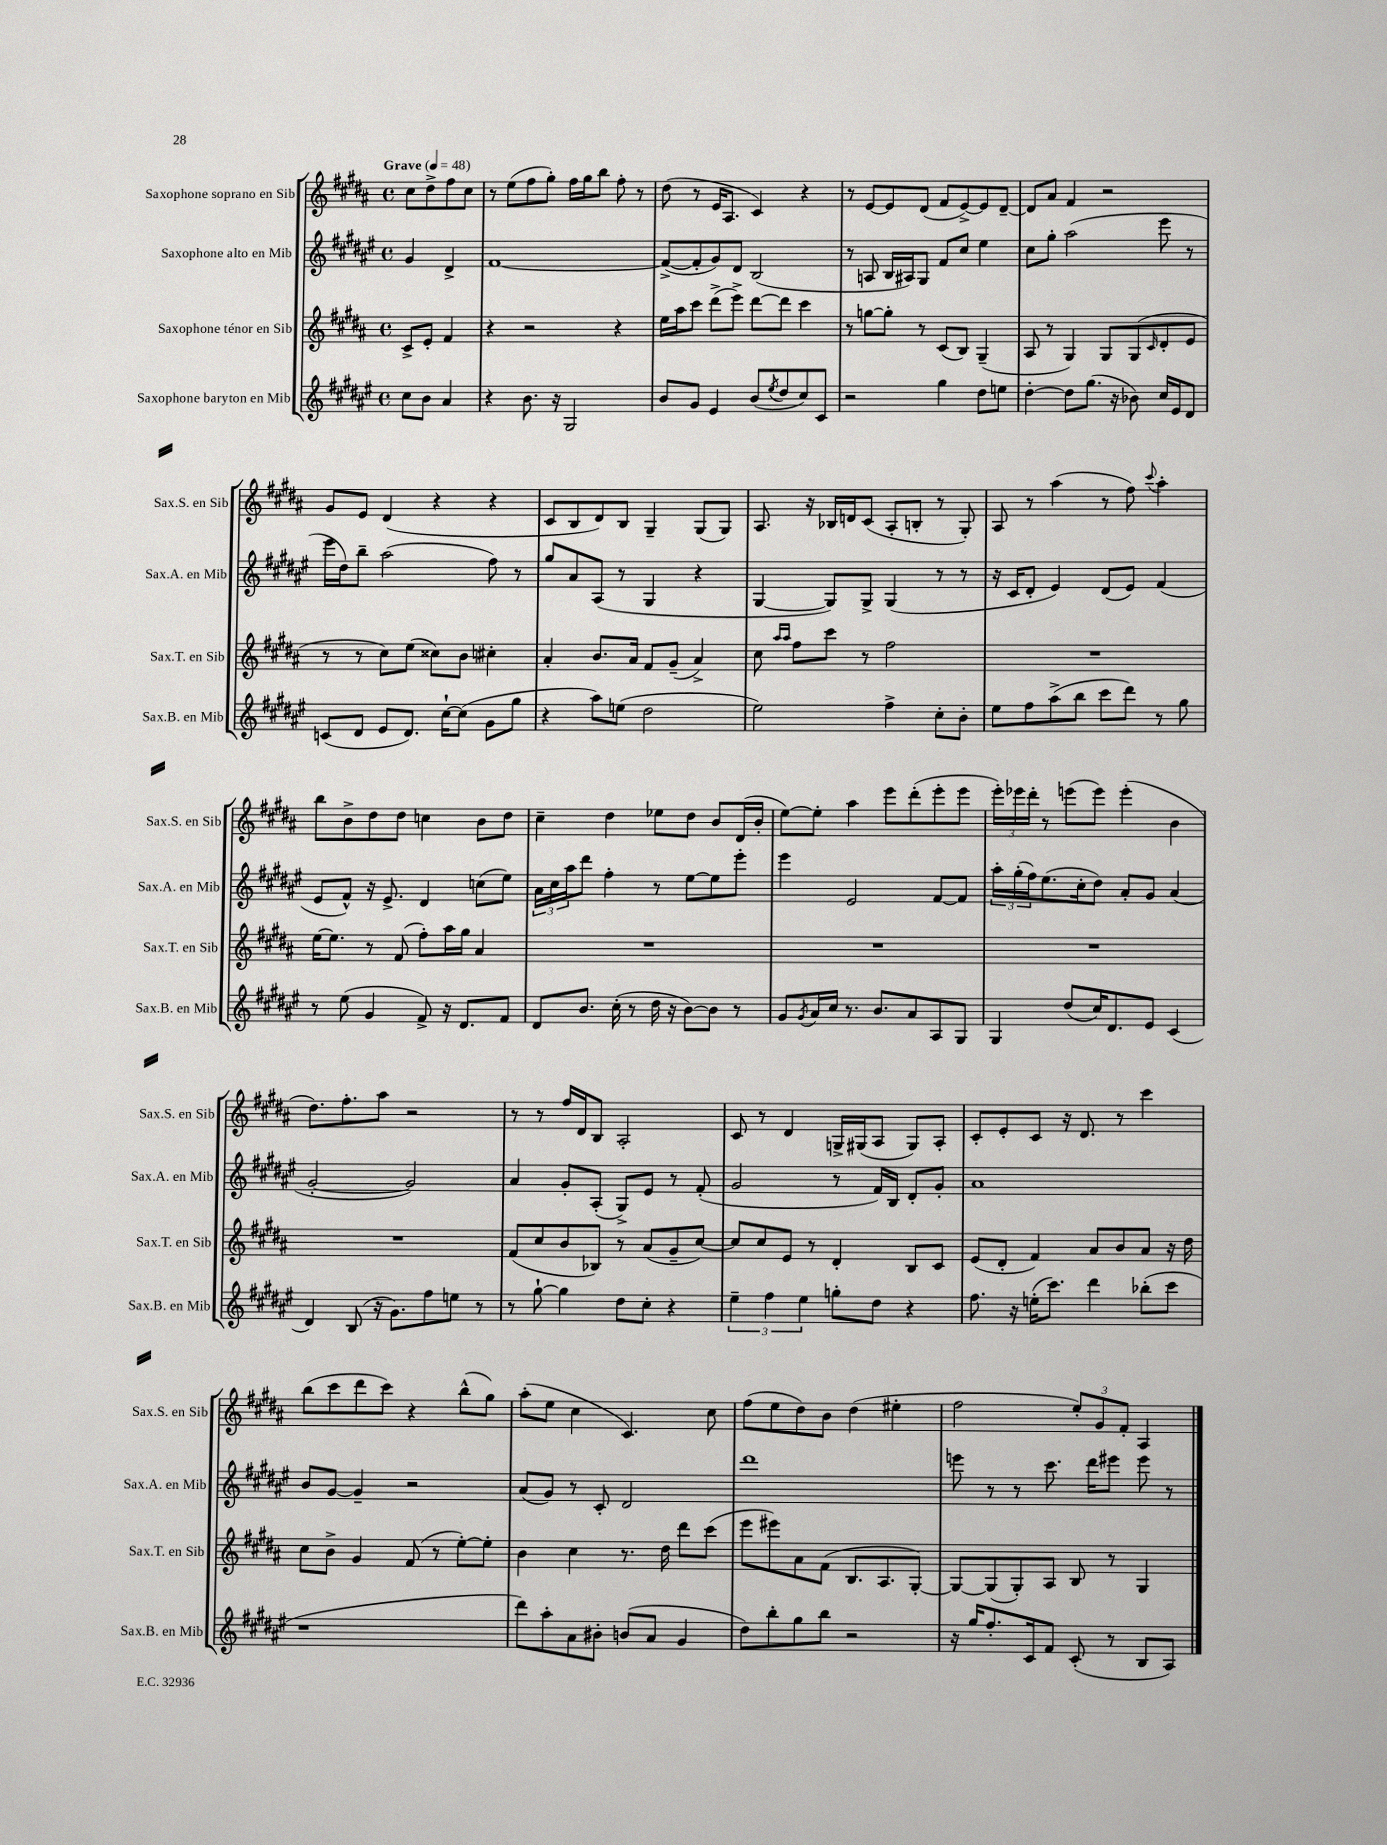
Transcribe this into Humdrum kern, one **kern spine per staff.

**kern	**kern	**kern	**kern
*staff4	*staff3	*staff2	*staff1
*clefG2	*clefG2	*clefG2	*clefG2
*k[f#c#g#d#a#e#]	*k[f#c#g#d#a#]	*k[f#c#g#d#a#e#]	*k[f#c#g#d#a#]
*M4/4	*M4/4	*M4/4	*M4/4
*met(c)	*met(c)	*met(c)	*met(c)
*MM48	*MM48	*MM48	*MM48
8cc#\L	8c#^/L	4g#/	8cc#\L
8b\J	8e'/J	.	8dd#^\
4a#/	4f#/	4d#^/	8ff#\
.	.	.	8cc#\J
=	=	=	=
4r	4r	[1f#	8r
.	.	.	(8ee\L
8.b\	2r	.	8ff#\
.	.	.	8gg#'\J)
16r	.	.	.
2G#/	.	.	16ff#\LL
.	.	.	16gg#\J
.	.	.	8bb\J
.	4r	.	8ff#'\
.	.	.	8r
=	=	=	=
8b/L	16ee\LL	(8f#^/_L	(8dd#\
.	16aa#\J	.	.
8g#/J	8ccc#\J	8f#'/]	8r
4e#/	(8ddd#^\L	8g#/)	16e/LK
.	.	.	8.A#/J
.	8eee^\J)	8d#/J	.
(8b/L	[8ddd#\L	(2B/	4c#/)
8qee#/	.	.	.
8dd#/	8ddd#\]J	.	.
8cc#/)	4ccc#\	.	4r
8c#/J	.	.	.
=	=	=	=
2r	8r	8r	8r
.	[8gg\L	8A/	[8e/L
.	8gg'\]J	16B/LL	8e/]
.	.	16A#/J)	.
.	8r	8G#/J	(8d#/J
4gg#\	(8c#/L	8f#/L	8f#/L
.	8B/J)	8cc#/J	[8e^/)
8dd#\L	(4G#~/	4ee#\	8e/]
8ee\J	.	.	[8d#~/J
=	=	=	=
[4dd#'\	8A#/	8cc#\L	8d#/]L
.	8r	8gg#'\J	8a#/J
8dd#\]L	4G#/)	(2aa#\	4f#/
(8.gg#\J	.	.	.
.	8G#/L	.	2r
16r	.	.	.
8b-\)	(8G#/	.	.
.	16qqc#/	.	.
16cc#/LL	8d#'/	8eee#\	.
16e#/J	.	.	.
8d#/J	8e/J	8r	.
=	=	=	=
(8c/L	8r	16eee#\LL	8g#/L
.	.	16dd#\J)	.
8d#/J	8r	8bb~\J	8e/J
8e#/L	8cc#\L)	(2aa#\	(4d#/
8.d#/J)	(8ee\J	.	.
.	8cc##\L)	.	4r
[16cc#`\LK	.	.	.
(8cc#\]J	8b\J	.	.
8g#\L	4cc#'\	8ff#\)	4r
8gg#\J	.	8r	.
=	=	=	=
4r	4a#'/	8gg#/L	8c#/L
.	.	8a#/	8B/
8aa#\L)	8.b/L	(8A#/J	8d#/)
(8ee\J	.	8r	8B/J
.	16a#/Jk	.	.
2dd#\	8f#/L	4G#/	4G#~/
.	(8g#~/J	.	.
.	4a#^/)	4r	(8G#/L
.	.	.	8G#/J)
=	=	=	=
2ee#\)	8cc#\	[4G#/	8.A#/
.	16qqaa#/LL	.	.
.	16qqaa#/JJ	.	.
.	8ff#\L	.	.
.	.	.	16r
.	8ccc#\J	8G#/]L)	16B-/LL
.	.	.	16d/J
.	8r	8G#^/J	(8c#/J
4ff#^\	2ff#\	(4G#/	8A#'/L
.	.	.	8B'/J
8cc#'\L	.	8r	8r
8b'\J	.	8r	8G#'/)
=	=	=	=
8ee#\L	1r	16r	8A#/
.	.	16c#/LK	.
8ff#\	.	8d#'/J	8r
(8aa#^\	.	4e#/)	(4aa#\
8bb\J	.	.	.
8ccc#\L	.	(8d#/L	8r
8ddd#\J)	.	8e#/J)	8ff#\)
.	.	.	8qqccc#/
8r	.	(4f#/	4aa#'\
8gg#\	.	.	.
=	=	=	=
8r	[16ee\LK	8e#/L	8bb\L
.	8.ee\]J	.	.
(8ee#\	.	8f#^^/J)	8b^\
4g#/	8r	16r	8dd#\
.	.	8.e#^/	.
.	(8f#/	.	8dd#\J
8f#^/)	8ff#'\L)	4d#/	4cc\
16r	16aa#\L	.	.
8.d#/L	16gg#\JJ	.	.
.	4a#/	(8cc\L	8b\L
8f#/J	.	8ee#\J)	8dd#\J
=	=	=	=
8d#/L	1r	24a#\LL	4cc#~\
.	.	24cc#\	.
.	.	24aa#\J	.
8.b/J	.	8ddd#\J	.
.	.	4ff#'\	4dd#\
(16cc#'\	.	.	.
8r	.	.	.
16dd#\	.	8r	8ee-\L
16r	.	.	.
[8b\L)	.	[8ee#\L	8dd#\J
8b\]J	.	8ee#\]	8b/L
8r	.	8eee#'\J	(16d#/L
.	.	.	16b'/JJ
=	=	=	=
8g#/L	1r	4eee#\	[8ee\L)
8qg#/	.	.	.
16a#/L	.	.	8ee'\]J
16cc#/JJ	.	.	.
8.r	.	2e#/	4aa#\
8.b/L	.	.	.
.	.	.	8eee\L
8a#/	.	.	(8ddd#'\
8A#/	.	[8f#/L	8eee'\
8G#/J	.	8f#/]J	8eee\J
=	=	=	=
4G#/	1r	24aa#'\LL	24eee'\LL)
.	.	(24gg#'\	24eee-\
.	.	24ff#\J)	24ddd#'\JJ
.	.	(8.ee#\	8r
(8dd#/L	.	.	(8eee\L
.	.	16cc#'\k	.
16cc#/K)	.	8dd#\J)	8eee\J)
8.d#/	.	.	.
.	.	8a#'/L	(4eee'\
8e#/J	.	8g#/J	.
(4c#/	.	(4a#/	4b\
=	=	=	=
4d#/)	1r	[2g#'/	8.dd#\L)
.	.	.	8.ff#'\
(8B/	.	.	.
16r	.	.	8aa#\J
8.g#\L)	.	.	.
.	.	2g#/])	2r
8ff#\	.	.	.
8ee\J	.	.	.
8r	.	.	.
=	=	=	=
8r	(8f#/L	4a#/	8r
[8gg#`\	8cc#/	.	8r
4gg#\]	8b/	8g#'/L	16ff#/LL
.	.	.	16d#/J
.	8B-/J)	(8A#'/J	8B/J
8dd#\L	8r	8G#^/L)	2A#'/
8cc#'\J	(8a#/L	8e#/J	.
4r	8g#~/	8r	.
.	[8cc#/J)	(8f#'/	.
=	=	=	=
6ee#~\	8cc#/]L	2g#/	8c#/
.	8cc#/	.	8r
6ff#\	.	.	.
.	8e/J	.	4d#/
6ee#\	.	.	.
.	8r	.	.
8gg'\L	4d#'/	8r	16G^/LL
.	.	.	(16G#/J
8dd#\J	.	16f#/LL)	8A#/J
.	.	16B/JJ	.
4r	8B/L	8d#'/L	8G#/L)
.	8c#/J	8g#'/J	8A#'/J
=	=	=	=
8.ff#\	(8e/L	1a#	8c#'/L
.	8d#'/J	.	8e'/
16r	.	.	.
(16ee'\LK	4f#/)	.	8c#/J
8.ccc#\J)	.	.	.
.	.	.	16r
.	.	.	8.d#/
4ddd#\	8a#/L	.	.
.	8b/	.	8r
(8bb-'\L	8a#/J	.	4ccc#\
8ccc#\J	16r	.	.
.	16dd#\	.	.
=	=	=	=
1r	8cc#\L	8b/L	(8bb\L
.	8b^\J	[8g#/J	8ccc#\
.	4g#/	4g#~/]	8ddd#\
.	.	.	8ccc#\J)
.	(8f#/	2r	4r
.	8r	.	.
.	[8ee'\L)	.	(8bb^^\L
.	8ee'\]J	.	8gg#\J)
=	=	=	=
8ddd#\L)	4b\	(8a#/L	(8aa#'\L
8aa#'\	.	8g#/J)	8ee\J
8a#\	4cc#\	8r	4cc#\
8b#'\J	.	8c#'/	.
(8b/L	8.r	2d#/	4.c#/)
8a#/J	.	.	.
.	16dd#\	.	.
4g#/	8ddd#\L	.	.
.	(8ccc#\J	.	8cc#\
=	=	=	=
8dd#\L)	8eee\L	1ddd#	(8ff#\L
8bb'\	8eee#\)	.	8ee\
8gg#\	8a#\	.	8dd#\)
8bb\J	(8f#\J	.	8b\J
2r	8.B/L	.	(4dd#\
.	8.A#/	.	.
.	.	.	4ee#'\
.	[8G#'/J)	.	.
=	=	=	=
16r	8G#/_L	8eee\	2ff#\
16gg#/LK	.	.	.
8.ff#'/	(8G#/]	8r	.
.	8G#'/)	8r	.
16c#/k	.	.	.
8f#/J	8A#/J	8.ccc#\	.
(8c#'/	8B/	.	12ee'/L)
.	.	16ddd#\LK	.
.	.	.	12g#/
8r	8r	8eee#\J	.
.	.	.	12f#'/J
8B/L	4G#/	8eee#\	4A#/
8A#/J)	.	8r	.
==	==	==	==
*-	*-	*-	*-
